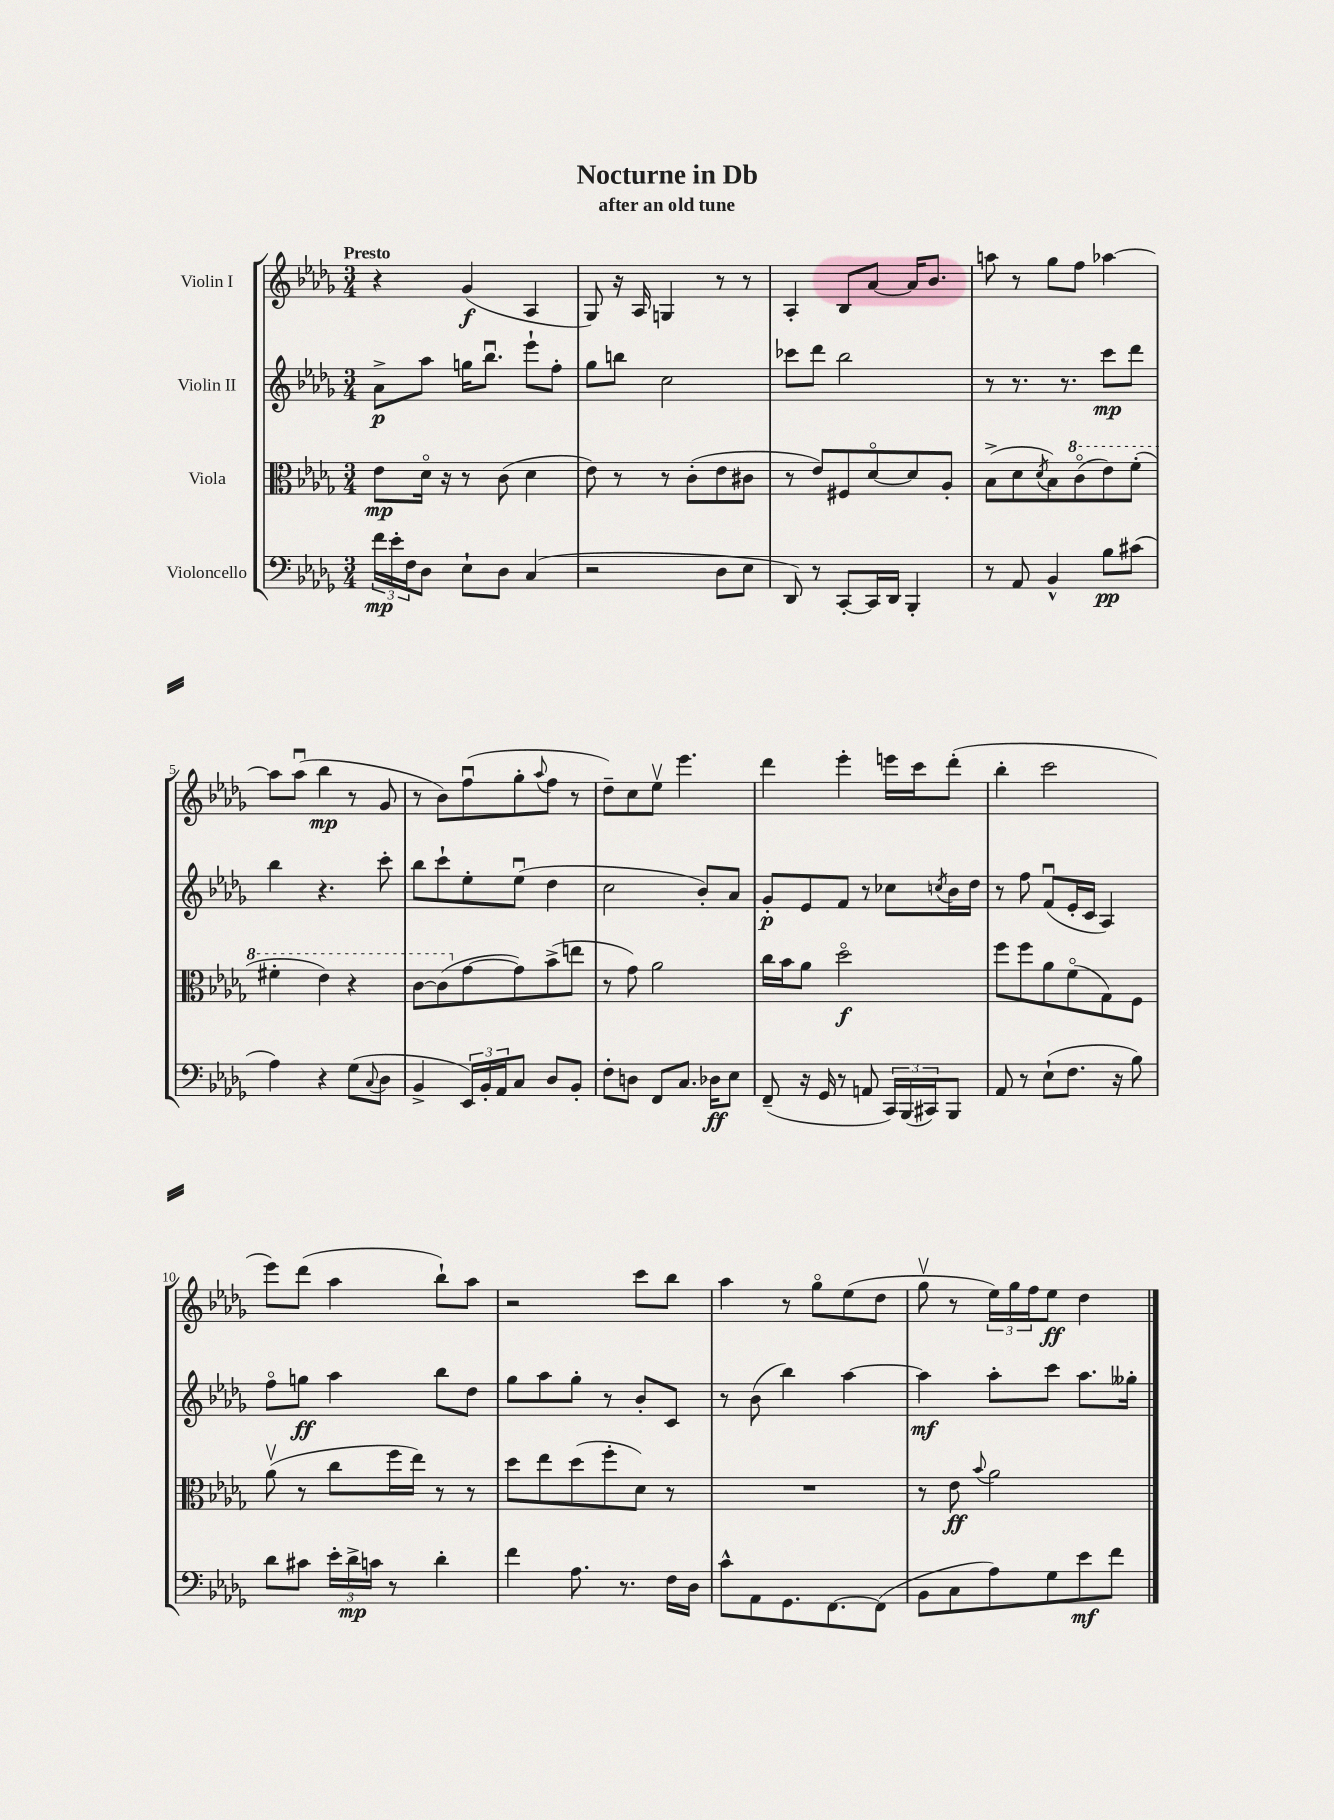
\header { title = "Nocturne in Db" subtitle = "after an old tune" }
<<
\new StaffGroup <<
\new Staff = "s0" \with { instrumentName = "Violin I" } {
    \clef treble \key des \major \numericTimeSignature \time 3/4 \tempo "Presto"
    r4 ges'4\f( aes4 |
    ges8) r16 aes16 g4 r8 r8 |
    aes4-. bes8 aes'8~ aes'16 bes'8. |
    a''8 r8 ges''8 f''8 aes''4~ |
    aes''8 aes''8\downbow( bes''4\mp r8 ges'8 |
    r8 bes'8) f''8\downbow( ges''8-. \appoggiatura { aes''8 } f''8 r8 |
    des''8--) c''8 ees''8\upbow ees'''4. |
    des'''4 ees'''4-. e'''16 c'''16 des'''8-.( |
    bes''4-. c'''2 |
    ees'''8) des'''8( aes''4 bes''8-!) aes''8 |
    r2 c'''8 bes''8 |
    aes''4 r8 ges''8\flageolet ees''8( des''8 |
    ges''8\upbow r8 \tuplet 3/2 { ees''16) ges''16 f''16 } ees''8\ff des''4 \bar "|." |
}
\new Staff = "s1" \with { instrumentName = "Violin II" } {
    \clef treble \key des \major \numericTimeSignature \time 3/4
    aes'8->\p aes''8 g''16 bes''8.\downbow ees'''8-! f''8-. |
    ges''8 b''8 c''2 |
    ces'''8 des'''8 bes''2 |
    r8 r8. r8. c'''8\mp des'''8 |
    bes''4 r4. c'''8-. |
    bes''8 c'''8-! ees''8-. ees''8\downbow( des''4 |
    c''2 bes'8-.) aes'8 |
    ges'8-.\p ees'8 f'8 r8 ces''8 \acciaccatura { c''8 } bes'16 des''16 |
    r8 f''8 f'8\downbow( ees'16-. c'16 aes4) |
    f''8\flageolet g''8\ff aes''4 bes''8 des''8 |
    ges''8 aes''8 ges''8-. r8 bes'8-. c'8 |
    r8 bes'8( bes''4) aes''4~ |
    aes''4\mf aes''8-. c'''8 aes''8. geses''16-. \bar "|." |
}
\new Staff = "s2" \with { instrumentName = "Viola" } {
    \clef alto \key des \major \numericTimeSignature \time 3/4
    ees'8\mp des'16\flageolet r16 r8 c'8( des'4 |
    ees'8) r8 r8 c'8-.( ees'8 cis'8 |
    r8 ees'8) fis8 des'8~\flageolet des'8 aes8-. |
    bes8->( des'8 \acciaccatura { des'8 } bes8) \ottava #1 c''8\flageolet( ees''8) f''8-.( |
    fis''4-. ees''4) r4 |
    c''8~ c''8( \ottava #0 ges'8~ ges'8) bes'8->( e''8 |
    r8 ges'8) aes'2 |
    c''16 bes'16 aes'8 des''2\flageolet\f |
    f''8 f''8 aes'8 f'8\flageolet( ges8) f8 |
    aes'8\upbow( r8 c''8 f''16 ees''16) r8 r8 |
    des''8 ees''8 des''8( f''8-. des'8) r8 |
    R2. |
    r8 ees'8\ff \appoggiatura { bes'8 } aes'2 \bar "|." |
}
\new Staff = "s3" \with { instrumentName = "Violoncello" } {
    \clef bass \key des \major \numericTimeSignature \time 3/4
    \tuplet 3/2 { f'16\mp ees'16-. f16 } des8 ees8-! des8 c4( |
    r2 des8 ees8 |
    des,8) r8 c,8~-. c,16 des,16 bes,,4-. |
    r8 aes,8 bes,4-^ bes8\pp cis'8( |
    aes4) r4 ges8( \appoggiatura { c8 } des8 |
    bes,4-> \tuplet 3/2 { ees,16) bes,16-. aes,16 } c8 des8 bes,8-. |
    f8-. d8 f,8 c8. des16\ff ees8 |
    f,8--( r16 ges,16 r8 a,8 \tuplet 3/2 { c,16) bes,,16( cis,16) } bes,,8 |
    aes,8 r8 ees8-!( f8. r16 bes8) |
    des'8 cis'8 \tuplet 3/2 { ees'16-. des'16->\mp c'16 } r8 des'4-. |
    f'4 aes8. r8. f16 des16 |
    c'8-^ aes,8 ges,8. f,8.~ f,8( |
    bes,8 c8 aes8) ges8 ees'8\mf f'8 \bar "|." |
}
>>
>>
